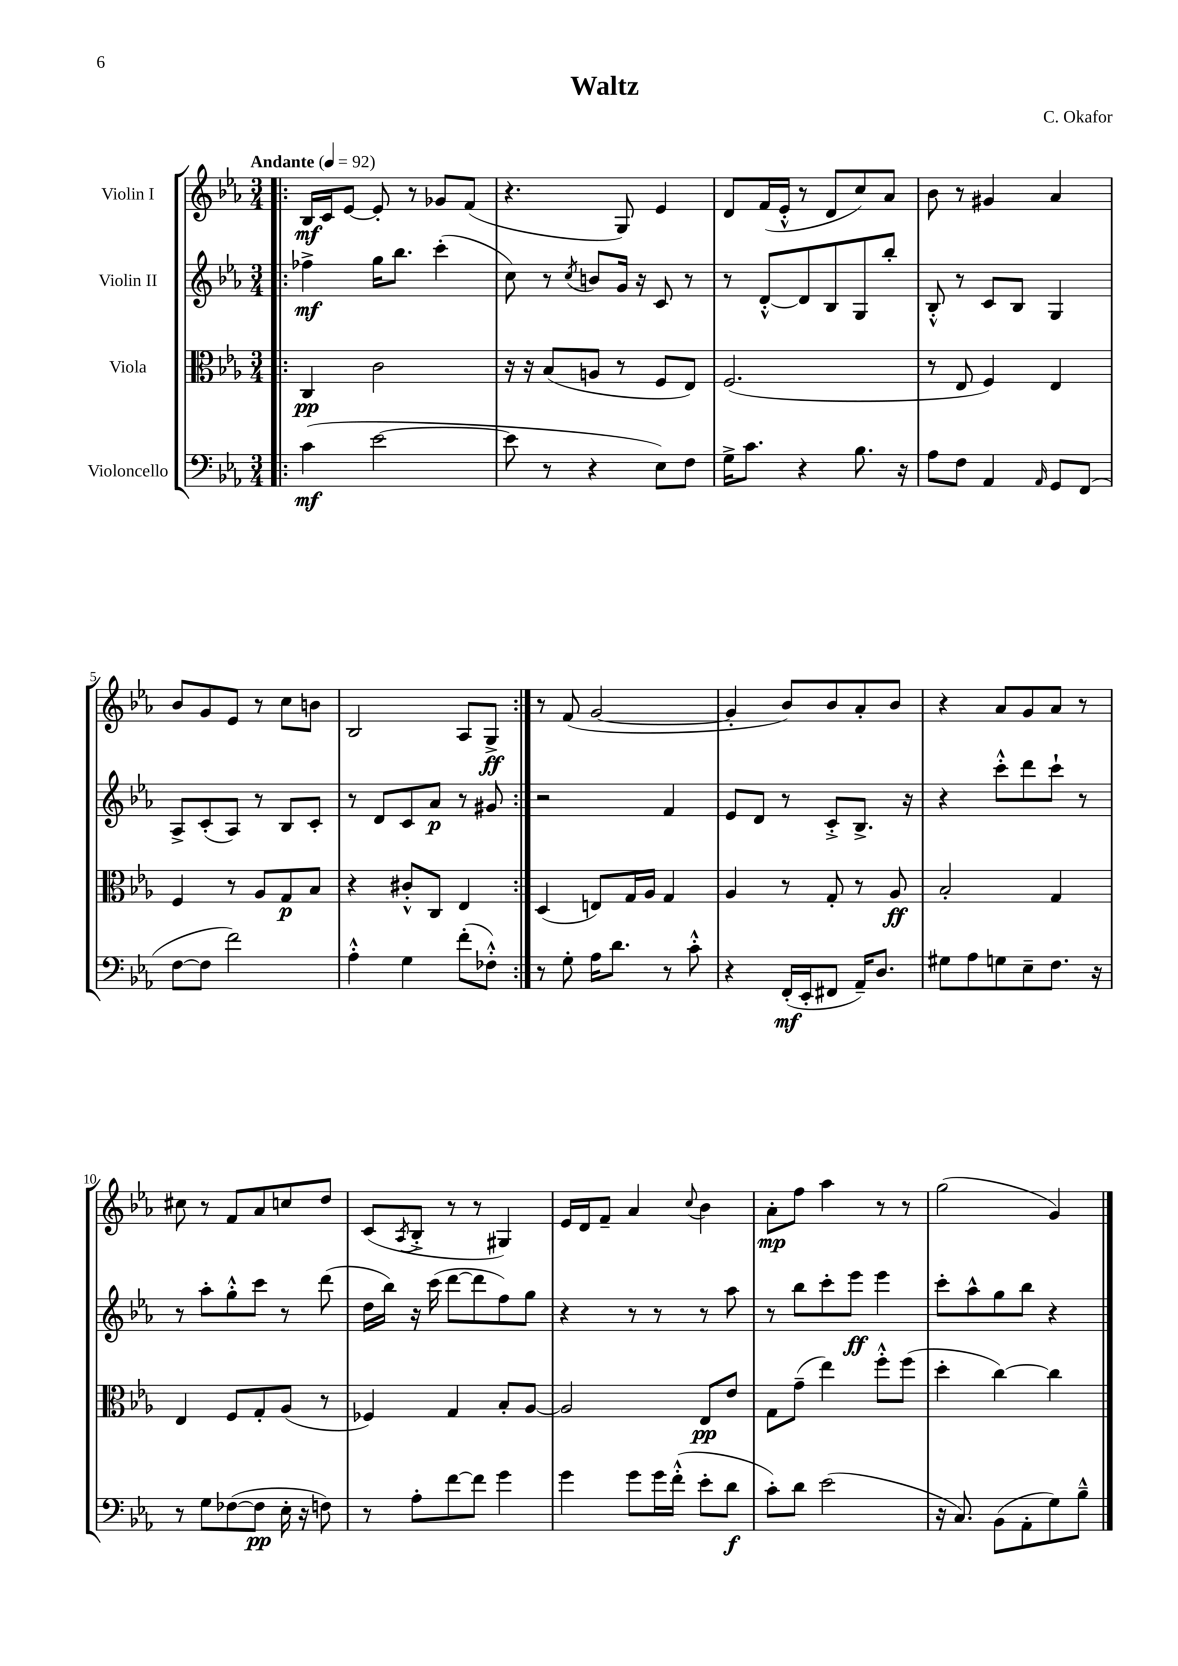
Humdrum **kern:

**kern	**kern	**kern	**kern
*staff4	*staff3	*staff2	*staff1
*clefF4	*clefC3	*clefG2	*clefG2
*k[b-e-a-]	*k[b-e-a-]	*k[b-e-a-]	*k[b-e-a-]
*M3/4	*M3/4	*M3/4	*M3/4
*MM92	*MM92	*MM92	*MM92
=!|:	=!|:	=!|:	=!|:
(4c\	4C/	4ff-^\	16B-/LL
.	.	.	16c/J
.	.	.	[8e-/J
[2e-\	2c\	16gg\LK	8e-'/]
.	.	8.bb-\J	.
.	.	.	8r
.	.	(4ccc'\	8g-/L
.	.	.	(8f/J
=	=	=	=
8e-\]	16r	8cc\)	4.r
.	16r	.	.
8r	(8B-/L	8r	.
.	.	8qcc/	.
4r	8A/J	8b/L	.
.	8r	16g/Jk	8G/)
.	.	16r	.
8E-\L)	8F/L	8c/	4e-/
8F\J	8E-/J)	8r	.
=	=	=	=
16G^\LK	(2.F/	8r	8d/L
8.c\J	.	.	.
.	.	[8d'^^/L	(16f/L
.	.	.	16e-'^^/JJ
4r	.	8d/]	8r
.	.	8B-/	8d/L
8.B-\	.	8G/	8cc/)
.	.	8bb-'/J	8a-/J
16r	.	.	.
=	=	=	=
8A-\L	8r	8B-'^^/	8b-\
8F\J	8E-/	8r	8r
4AA-/	4F/)	8c/L	4g#/
.	.	8B-/J	.
16qqAA-/	.	.	.
8GG/L	4E-/	4G/	4a-/
(8FF/J	.	.	.
=	=	=	=
[8F\L	4F/	8A-^/L	8b-/L
8F\]J	.	(8c'/	8g/
2f\)	8r	8A-/J)	8e-/J
.	8A-/L	8r	8r
.	8G/	8B-/L	8cc\L
.	8B-/J	8c'/J	8b\J
=	=	=	=
4A-'^^\	4r	8r	2B-/
.	.	8d/L	.
4G\	8c#'^^/L	8c/	.
.	8C/J	8a-/J	.
(8f'\L	4E-/	8r	8A-/L
8F-'^^\J)	.	8g#/	8G^/J
=:|!	=:|!	=:|!	=:|!
8r	(4D/	2r	8r
8G'\	.	.	(8f/
16A-\LK	8E/L)	.	[2g/
8.d\J	.	.	.
.	16G/L	.	.
.	16A-/JJ	.	.
8r	4G/	4f/	.
8c'^^\	.	.	.
=	=	=	=
4r	4A-/	8e-/L	4g'/]
.	.	8d/J	.
(16FF'/LL	8r	8r	8b-/L)
16EE-'/J	.	.	.
8FF#/J	8G'/	8c'^/L	8b-/
16AA-~/LK)	8r	8.B-^/J	8a-'/
8.D/J	.	.	.
.	8A-/	.	8b-/J
.	.	16r	.
=	=	=	=
8G#\L	2B-'/	4r	4r
8A-\	.	.	.
8G\	.	8ccc'^^\L	8a-/L
8E-~\	.	8ddd\	8g/
8.F\J	4G/	8ccc`\J	8a-/J
.	.	8r	8r
16r	.	.	.
=	=	=	=
8r	4E-/	8r	8cc#\
8G\L	.	8aa-'\L	8r
([8F-\	8F/L	8gg'^^\	8f/L
8F-\]J	8G'/	8ccc\J	8a-/
16E-'\	(8A-/J	8r	8cc/
16r	.	.	.
8F\)	8r	(8ddd\	8dd/J
=	=	=	=
8r	4F-/)	16dd\LL	(8c/L
.	.	16bb-\JJ)	.
.	.	.	8qA-/
8A-'\L	.	16r	8B-'^/J
.	.	(16ccc\	.
[8f\	4G/	[8ddd\L	8r
8f\]J	.	8ddd\]	8r
4g\	8B-'/L	8ff\)	4G#/)
.	[8A-/J	8gg\J	.
=	=	=	=
4g\	2A-/]	4r	16e-/LL
.	.	.	16d/J
.	.	.	8f~/J
8g\L	.	8r	4a-/
16g\L	.	8r	.
(16f'^^\JJ	.	.	.
.	.	.	8qqcc/
8e-'\L	8E-/L	8r	4b-\
8d\J	8e-/J	8aa-\	.
=	=	=	=
8c'\L)	8G\L	8r	8a-'\L
8d\J	(8g~\J	8bb-\L	8ff\J
(2e-\	4ee-\)	8ccc'\	4aa-\
.	.	8eee-\J	.
.	8ff'^^\L	4eee-\	8r
.	(8ff\J	.	8r
=	=	=	=
16r	4dd'\	8ccc'\L	(2gg\
8.C/)	.	.	.
.	.	8aa-^^\	.
(8BB-\L	[4cc\)	8gg\	.
8AA-'\	.	8bb-\J	.
8G\)	4cc\]	4r	4g/)
8B-~^^\J	.	.	.
==	==	==	==
*-	*-	*-	*-
